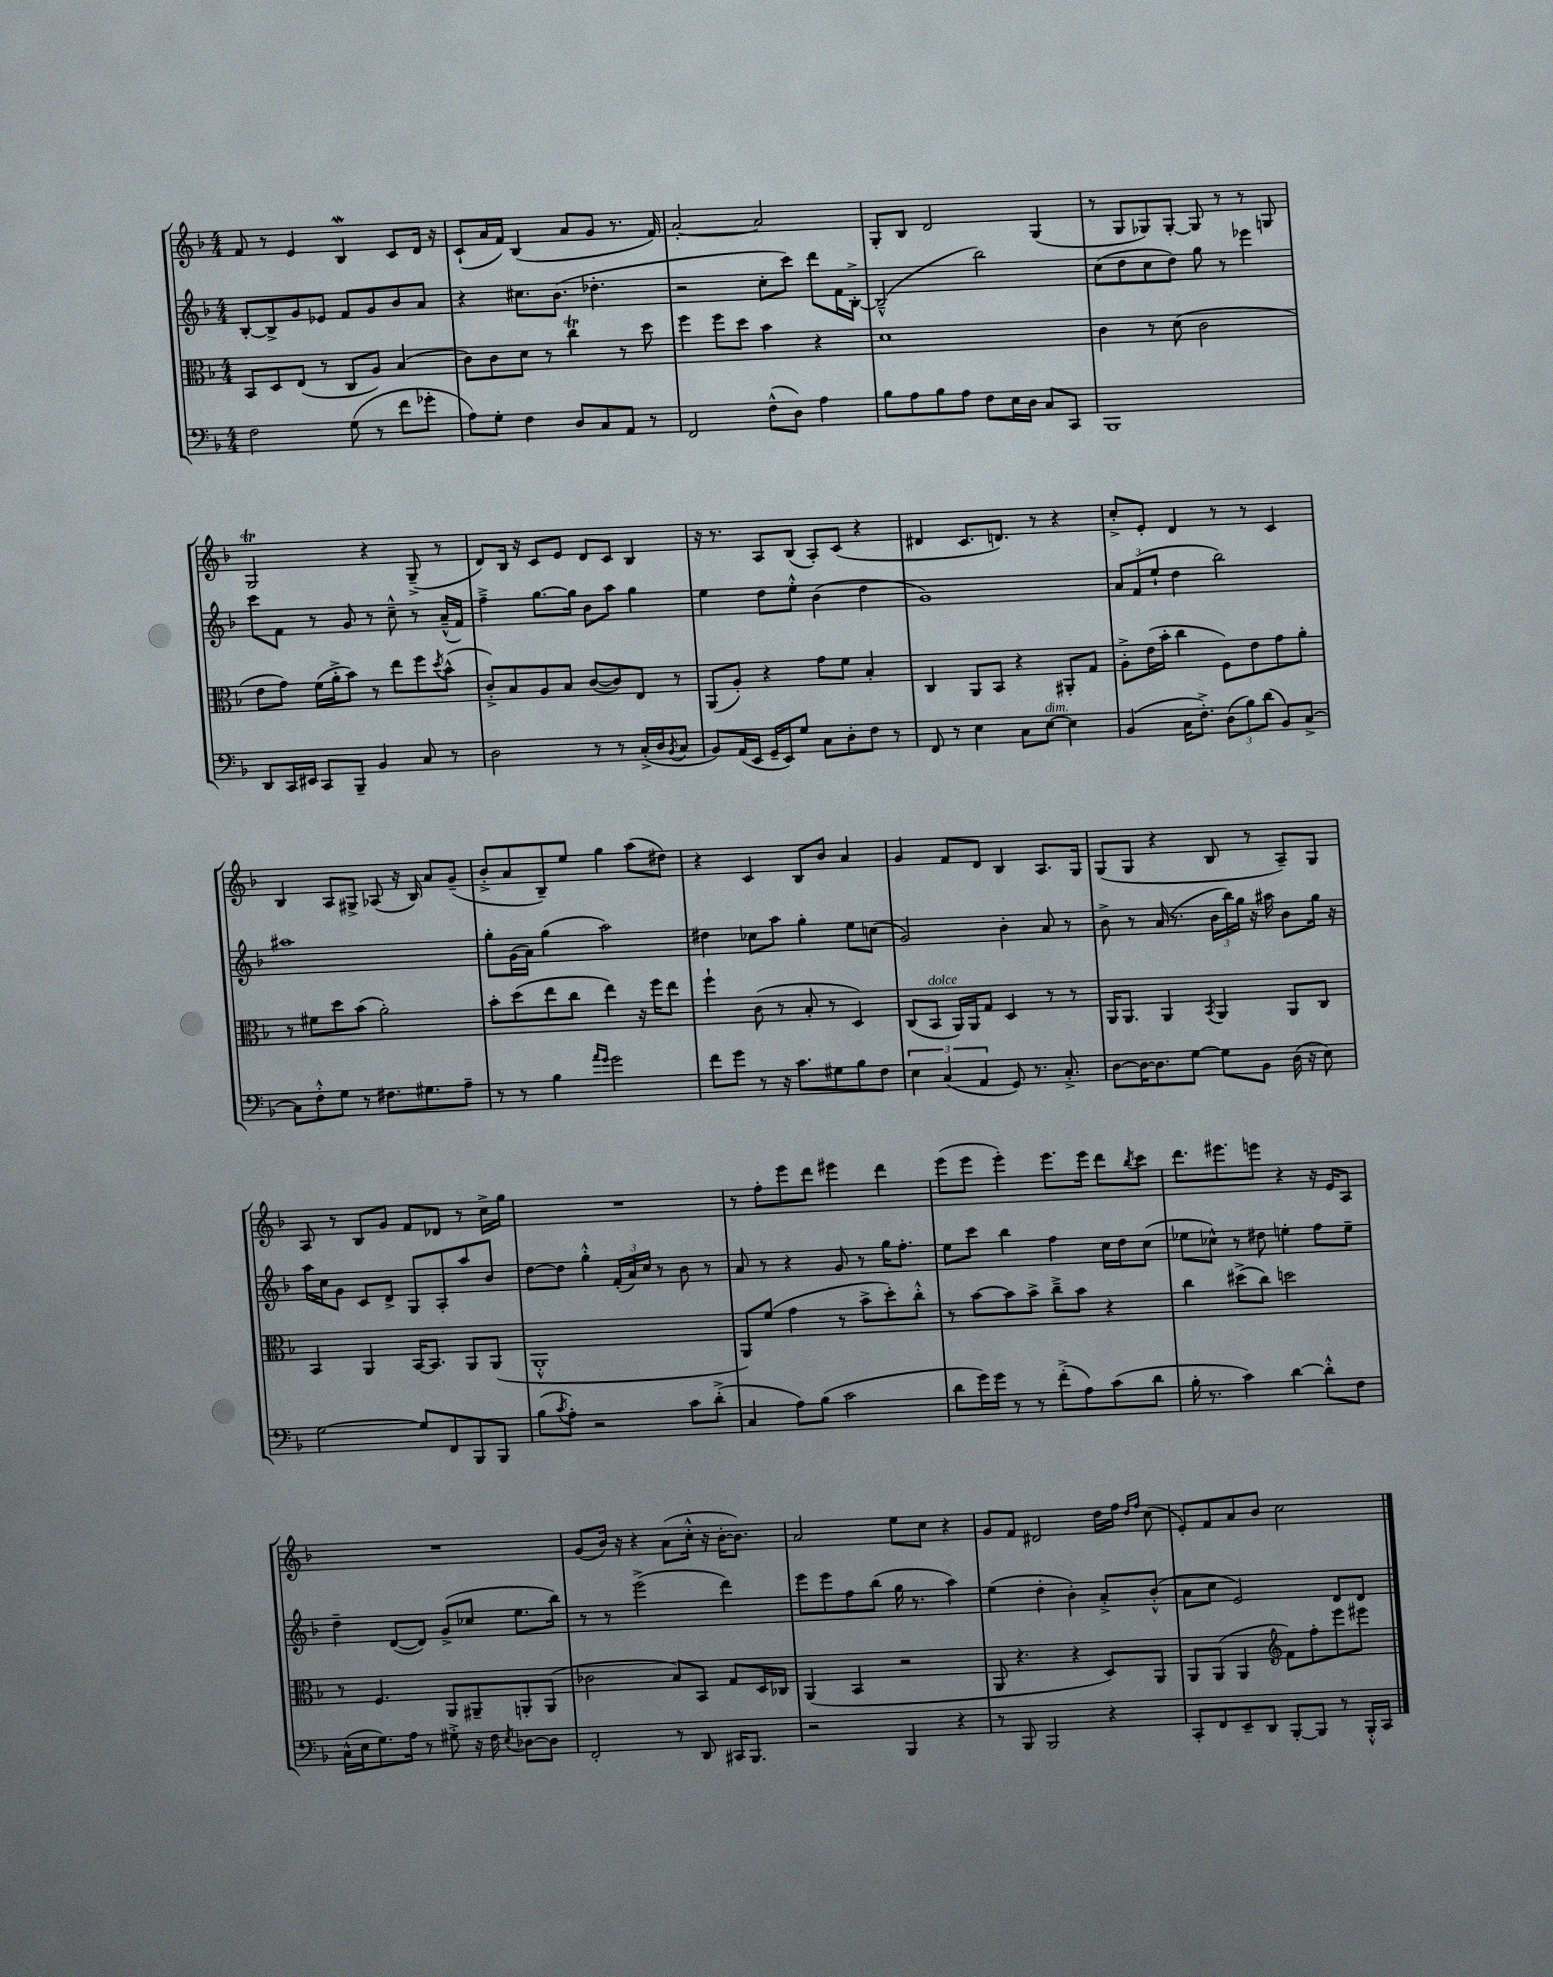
<<
\new StaffGroup <<
\new Staff = "s0" {
    \clef treble \key f \major \numericTimeSignature \time 4/4
    f'8 r8 e'4 bes4\mordent c'8 d'16 r16 |
    c'8-!( a'16 f'16) bes4( a'8 g'8 r8. f'16) |
    a'2~-. a'2 |
    g8-. bes8 d'2 g4( |
    r8 g8 ges8) ges8~-. ges8 r8 r8 g8 |
    g2\trill r4 g8--->( r8 |
    d'8) bes16 r16 c'8 e'8 d'8 c'8 bes4 |
    r16 r8. a8 bes8( a8-.) c'8( r4 |
    dis'4 c'8. d'8.) r8 r4 |
    c''8-.-> e'8-. d'4 r8 r8 c'4 |
    bes4 a8 gis8-> aes8( r16 bes16) a'8 g'8--( |
    bes'8-.-> a'8 bes8--) e''8 g''4 a''8( dis''8) |
    r4 c'4 bes8 bes'8 a'4 |
    g'4 f'8 d'8 bes4 a8. g16 |
    g8( g8 r4 bes8 r8 a8--) g8 |
    a8 r8 bes8 g'8 f'8 des'8 r8 c''16-> g''16 |
    R1 |
    r8 f''8-. e'''8 d'''8 eis'''4 d'''4 |
    e'''8( e'''8 e'''4-.) e'''8. e'''16 d'''8 \acciaccatura { bes''8 } c'''8 |
    d'''8. eis'''8. e'''8 r4 r16 e'16 a8 |
    R1 |
    g'8( bes'16) r16 r4 a'8( c''16-.-^ r16 bes'16~-. bes'8.) |
    a'2 e''8 c''8 r4 |
    g'8 f'8 dis'2 d''16 f''16 \grace { d''16 f''16 } c''8( |
    e'8-.) f'8 a'8 bes'8 c''2 \bar "|." |
}
\new Staff = "s1" {
    \clef treble \key f \major \numericTimeSignature \time 4/4
    bes8~-. bes8-> g'8 ees'8 f'8 g'8 bes'8 a'8 |
    r4 cis''8. bes'8.( des''4.-. |
    r2 c''8-. c'''8) d'''8 f'16 bes16~-.-> |
    bes2---^( bes''2) |
    c''8( d''8 c''8 d''8) g''8 r8 ees'''4 |
    c'''8 f'8 r8 g'8 r8 c''8---^ r8 a'16---^( f'16) |
    f''4---> g''8.~ g''16 bes'8 a''8 g''4 |
    e''4 d''8 e''8-.-^ bes'4( d''4 |
    g'1) |
    \tuplet 3/2 { a'8 f'8( e''8-! } d''4 bes''2) |
    ais''1 |
    g''8-. g'16( a'16) g''4( a''2) |
    dis''4 ces''8 a''8 g''4-. e''8 c''8( |
    g'2) bes'4-. a'8 r8 |
    bes'8-> r8 a'16( r8. \tuplet 3/2 { bes'16 bes''16) g''16 } r16 ais''16 bes'8 g''16 r16 |
    a''16 c''16 g'8 c'8 d'8-> g8 a8-. a''8 bes'8 |
    d''8~ d''8 g''4-.-^ \tuplet 3/2 { f'16-.( a'16) c''16 } r8 bes'8 r8 |
    a'8 r8 r4 g'8 r8 g''16 f''8.-. |
    e''8 c'''8 bes''4 f''4 c''16 d''16 c''8( |
    ees''8 ces''8-^) r8 dis''8 e''4-. f''8 e''8-- |
    d''4-- d'8~( d'8) g'8->( ces''8 e''8. bes''16) |
    r8 r8 e'''2->( d'''4) |
    e'''8 e'''8 f''8 bes''8( g''16 r8. a''4) |
    e''4( d''4-. bes'4-.) a'8-.-> bes'8-.-^( |
    a'8 c''8 e'2) d'8 d'8 \bar "|." |
}
\new Staff = "s2" {
    \clef alto \key f \major \numericTimeSignature \time 4/4
    bes,8 d8 e8( r8 c8 a8) bes4( |
    c'8) c'8 d'8 r8 c''4\trill r8 d''8 |
    f''4 f''8 d''8 bes'4 r4 |
    d'1 |
    c'4 r8 d'8( c'2 |
    e'8 g'8) f'16( a'16-.-> bes'8) r8 e''8 f''8 \acciaccatura { d''8 } bes'8-^( |
    c'8-.->) bes8 a8 bes8 c'8~( c'8) e8 r8 |
    a,8( a8-.) r4 g'8 f'8 bes4-. |
    c4 a,8 bes,8 r4 ais,8-. g8 |
    a8-.-> e'16( bes'16-. c''4 f8) e'8 g'8 a'8-. |
    r8 fis'8 d''8 bes'8( a'2-.) |
    bes'8-. d''8( e''8 c''8 e''4) r16 f''16 e''8 |
    f''4-! c'8( r8 bes8-. r8 d4) |
    c8( bes,8^\markup { \italic "dolce" } a,16) a,16 g8 d4 r8 r8 |
    a,16 a,8. a,4 \acciaccatura { bes,8 } a,4 a,8 c8 |
    bes,4 a,4 bes,16~ bes,8. a,8 a,8( |
    a,1-.-^ |
    a,8) f'8( g'4 r8 bes'8-> d''8-.) c''8-.-^ |
    r8 bes'8~ bes'8 bes'8-> c''8---> bes'8 r4 |
    c''4 dis''8->( c''8) d''2 |
    r8 f4. a,8 ais,8-- a,8-. a,8( |
    ces'2 bes8) bes,8 g8 d16 ces16 |
    a,4( bes,4 r2 |
    a,8 r4. r4 d8) a,8 |
    a,8 a,8( a,4 \clef treble f'8) f''8-. e'''8 eis'''8 \bar "|." |
}
\new Staff = "s3" {
    \clef bass \key f \major \numericTimeSignature \time 4/4
    f2 g8( r8 f'8 ges'8-. |
    a8) g8-. f4 d8 c8 a,8 r8 |
    f,2 f8-^( d8) a4 |
    bes8 a8 bes8 a8 f8 e16 d16 c8 c,8 |
    bes,,1 |
    d,8 c,16 eis,16 c,8 bes,,8-- bes,4 c8 r8 |
    d2 r8 r8 c16-.->( d16 \acciaccatura { bes,8 } c8 |
    bes,8) a,16( e,16 g,16-- e,16) g8 c8 d8-. f8 r8 |
    f,8 r8 e4 c8 e8~^\markup { \italic "dim." } e4 |
    bes,4( c16 f8.-.->) \tuplet 3/2 { d8( bes8) d'8( } bes,8) c8~-> |
    c8 f8-.-^ g8 r8 fis8. gis8. a8-- |
    r8 r8 bes4 \grace { a'16 g'16 } g'2 |
    f'8 g'8 r8 r16 c'8. gis8 bes8 f8 |
    \tuplet 3/2 { e4 c4( a,4 } g,8) r8. c8.-.-> |
    d8~ d16~ d8. g8~ g8 bes,8 d16( r16 e8) |
    g2~ g8 f,8 bes,,8 bes,,8 |
    bes8( \acciaccatura { c'8 } a8-.) r2 c'8 d'8-.->( |
    c4 a8) bes8( c'2 |
    d'8 g'16) g'16 r8 r8 f'8-.->( a8) c'8( d'8 |
    bes16-. r8. c'4) d'4~ d'8-.-^ f8 |
    c16-^( e16 g8.) a16 r8 gis8-.-> r16 f16 \acciaccatura { e8 } des8~ des8 |
    f,2-. r8 d,8 cis,16 bes,,8. |
    r2 bes,,4 r4 |
    r8 bes,,8 bes,,2 r4 |
    c,8-. f,8 e,8-- d,8 bes,,8~-. bes,,8 r8 bes,,16-.-^ c,16 \bar "|." |
}
>>
>>
\layout { \context { \Score \remove "Bar_number_engraver" } }
